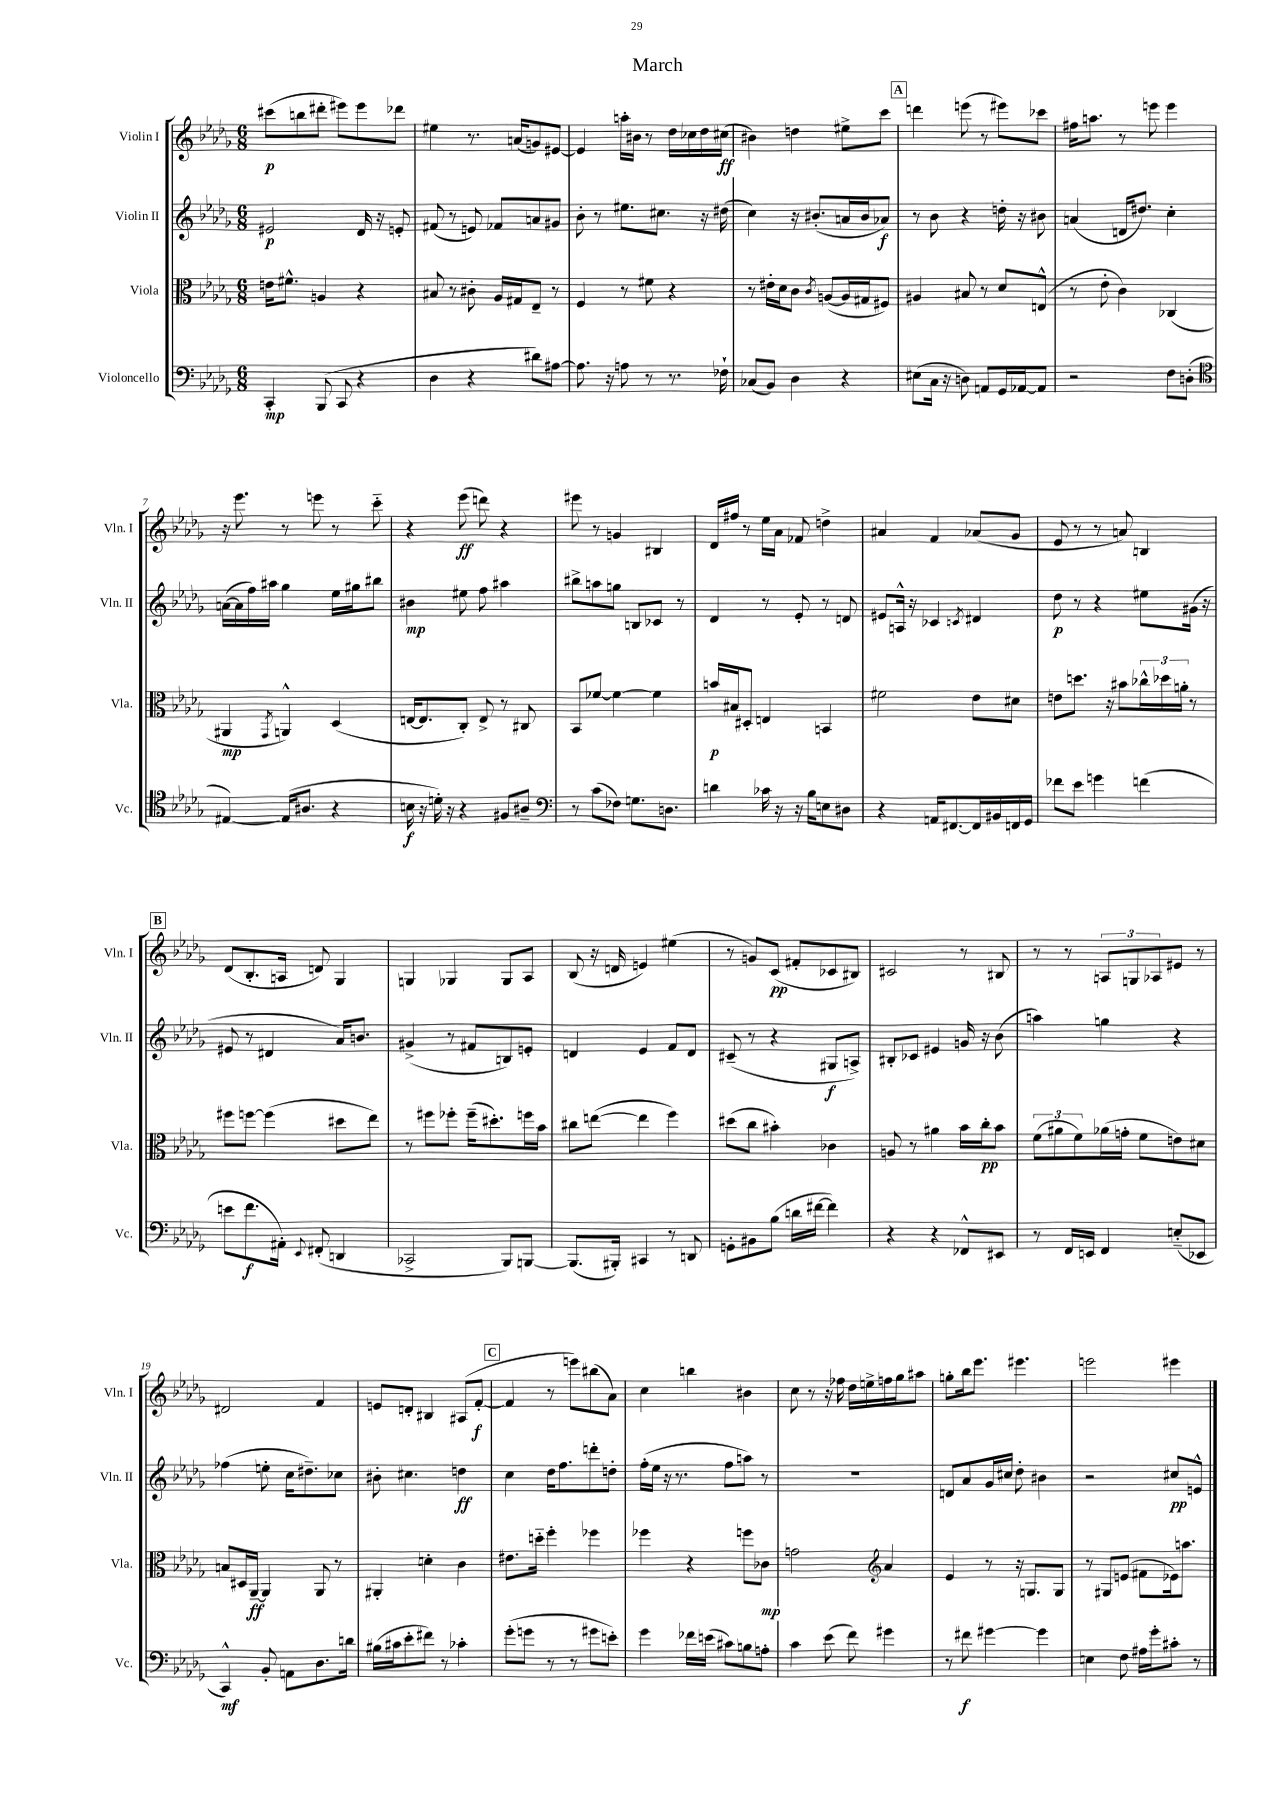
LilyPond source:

\header { title = "March" }
<<
\new StaffGroup <<
\new Staff = "s0" \with { instrumentName = "Violin I" shortInstrumentName = "Vln. I" } {
    \clef treble \key des \major \numericTimeSignature \time 6/8
    cis'''8\p( b''8 dis'''8-. eis'''8) eis'''8 des'''8 |
    eis''4 r8. a'16( g'8) eis'8~ |
    eis'4 a''16-. bis'16 r8 des''16 ces''16 des''16 cis''16\ff( |
    bis'4) d''4 eis''8-> c'''8 |
    \mark \markup { \box "A" } d'''4 e'''8( r8 eis'''8) ces'''8 |
    fis''16 a''8. r8 e'''8 e'''4 |
    r16 ees'''8. r8 e'''8 r8 c'''8-_ |
    r4 ees'''8\ff( d'''8) r4 |
    eis'''8 r8 g'4 bis4 |
    des'16 fis''16 r8 ees''16 aes'16 fes'8 d''4-> |
    ais'4 f'4 aes'8( ges'8 |
    ees'8 r8 r8 a'8) b4 |
    \mark \markup { \box "B" } des'8( bes8.-. a16 d'8) ges4 |
    g4 ges4 ges8 aes8 |
    bes8( r16 d'16 e'4) eis''4( |
    r8 g'8) c'8\pp( fis'8-. ces'8 bis8) |
    cis'2 r8 bis8 |
    r8 r8 \tuplet 3/2 { a8 g8 aes8 } eis'8 r8 |
    dis'2 f'4 |
    e'8 d'8-. bis4 ais8( f'8~-.\f |
    \mark \markup { \box "C" } f'4 r8 e'''8) bis''8( aes'8) |
    c''4 b''4 bis'4 |
    c''8 r8 r16 fes''16 des''16 e''16-> f''16 ges''16 ais''8 |
    g''8-. bes''16 ees'''8. eis'''4. |
    e'''2 eis'''4 \bar "|." |
}
\new Staff = "s1" \with { instrumentName = "Violin II" shortInstrumentName = "Vln. II" } {
    \clef treble \key des \major \numericTimeSignature \time 6/8
    eis'2\p des'16 r16 e'8-. |
    fis'8( r8 e'8) fes'8 a'8 gis'8 |
    bes'8-. r8 eis''8. cis''8. r16 dis''16( |
    c''4) r16 bis'8.-.( a'16 bis'16 aes'8\f) |
    \mark \markup { \box "A" } r8 bes'8 r4 d''16-. r16 bis'8 |
    a'4( d'16 dis''8.) c''4-. |
    a'16~( a'16 f''16) ais''16 ges''4 ees''16 gis''16 bis''8 |
    bis'4\mp eis''8 f''8 ais''4 |
    bis''8-> a''8 g''8 b8 ces'8 r8 |
    des'4 r8 ees'8-. r8 d'8 |
    eis'8 a16-^ r16 ces'4 \acciaccatura { c'8 } dis'4 |
    des''8\p r8 r4 eis''8 gis'16( r16 |
    \mark \markup { \box "B" } eis'8 r8 dis'4 aes'16) b'8. |
    gis'4->( r8 fis'8 b8) e'8-. |
    d'4 ees'4 f'8 d'8 |
    cis'8--( r8 r4 gis8\f a8->) |
    bis8-. ces'8 eis'4 g'16 r16 bes'8( |
    a''4) g''4 r4 |
    fes''4( e''8-. c''16 dis''8.--) ces''8 |
    bis'8-. cis''4. d''4\ff |
    \mark \markup { \box "C" } c''4 des''16 f''8. d'''8-. d''8-. |
    f''16-.( ees''16 r16 r8. f''8 a''8) r8 |
    R2. |
    d'8 aes'8 ges'16 cis''16 des''8-. bis'4 |
    r2 cis''8\pp e'8-^ \bar "|." |
}
\new Staff = "s2" \with { instrumentName = "Viola" shortInstrumentName = "Vla." } {
    \clef alto \key des \major \numericTimeSignature \time 6/8
    e'16 fis'8.-^ a4 r4 |
    bis8 r8 cis'8-. aes16 gis16 ees8-- r8 |
    f4 r8 fis'8 r4 |
    r8 eis'16-. des'16 c'8 \acciaccatura { c'8 } a8~( a16 gis16 fis8) |
    \mark \markup { \box "A" } ais4 bis8 r8 des'8 e8-^( |
    r8 ees'8-. c'4) ces4( |
    ais,4\mp \acciaccatura { ges,8 } a,4-^) des4( |
    e16~ e8. c8-.) e8-> r8 cis8 |
    bes,8 fes'8~ fes'4~ fes'4 |
    b'16\p bis16 dis8-. e4 b,4 |
    fis'2 ees'8 dis'8 |
    e'8 d''8. r16 bis'8 \tuplet 3/2 { ces''16-^ des''16 a'16-. } r8 |
    \mark \markup { \box "B" } fis''8 f''8~ f''4( dis''8 ees''8) |
    r8 fis''8 fes''8-. fes''16--( dis''8.-.) f''16 bes'16 |
    cis''8 e''8~( e''4 f''4) |
    dis''8( c''8 bis'4-.) ces'4 |
    a8 r8 ais'4 bes'16 c''16-.\pp bes'8 |
    \tuplet 3/2 { f'8( ais'8 f'8) } aes'16( g'16-. f'8 e'8) dis'8 |
    b8 dis16 aes,16~--\ff aes,4 aes,8 r8 |
    ais,4-. d'4-. c'4 |
    \mark \markup { \box "C" } eis'8. d''16-_ f''4-. fes''4 |
    fes''4 r4 f''8 ces'8\mp |
    g'2 \clef treble aes'4 |
    ees'4 r8 r16 g8. g8 |
    r8 gis8 e'8( fis'8 ees'16) a''8. \bar "|." |
}
\new Staff = "s3" \with { instrumentName = "Violoncello" shortInstrumentName = "Vc." } {
    \clef bass \key des \major \numericTimeSignature \time 6/8
    c,4-.\mp bes,,8( c,8 r4 |
    des4 r4 dis'8) ais8~ |
    ais8. r16 a8 r8 r8. fes16-! |
    ces8( bes,8) des4 r4 |
    \mark \markup { \box "A" } eis8( c16 r16 d8) a,8 ges,16 aes,16~ aes,8 |
    r2 f8 d8-.( |
    \clef tenor eis4~) eis16( ais8. r4 |
    b16\f r16 d'16-.) r16 r4 fis8 ais8-- |
    \clef bass r8 c'8( fes8) g8. d8. |
    d'4 ces'16 r16 r16 bes16 e8 dis8 |
    r4 a,16 fis,8.~ fis,16 bis,16 f,16 ges,16 |
    fes'8 ees'8 g'4 f'4( |
    \mark \markup { \box "B" } e'8 f'8.\f ais,16-.) \appoggiatura { ees,8 } fis,8-.( d,4 |
    ces,2-> bes,,8) b,,8~ |
    b,,8.( bis,,16-.) cis,4 r8 d,8 |
    g,8-. bis,8 bes8( d'16 fis'16~ fis'4) |
    r4 r4 fes,8-^ eis,8 |
    r8 f,16 e,16 f,4 e8-_( ees,8 |
    c,4-^\mf) bes,8-. a,8 des8. d'16 |
    bis16( cis'16 ees'8-. fis'8) r8 ces'4-. |
    \mark \markup { \box "C" } ges'8-.( g'8 r8 r8 gis'8 e'8-.) |
    ges'4 fes'16 e'16( cis'8) b8 a8-. |
    c'4 ees'8( f'8) gis'4 |
    r8 fis'8\f gis'4~ gis'4 |
    e4 f8 ais16 ges'16-. cis'8-. r8 \bar "|." |
}
>>
>>
